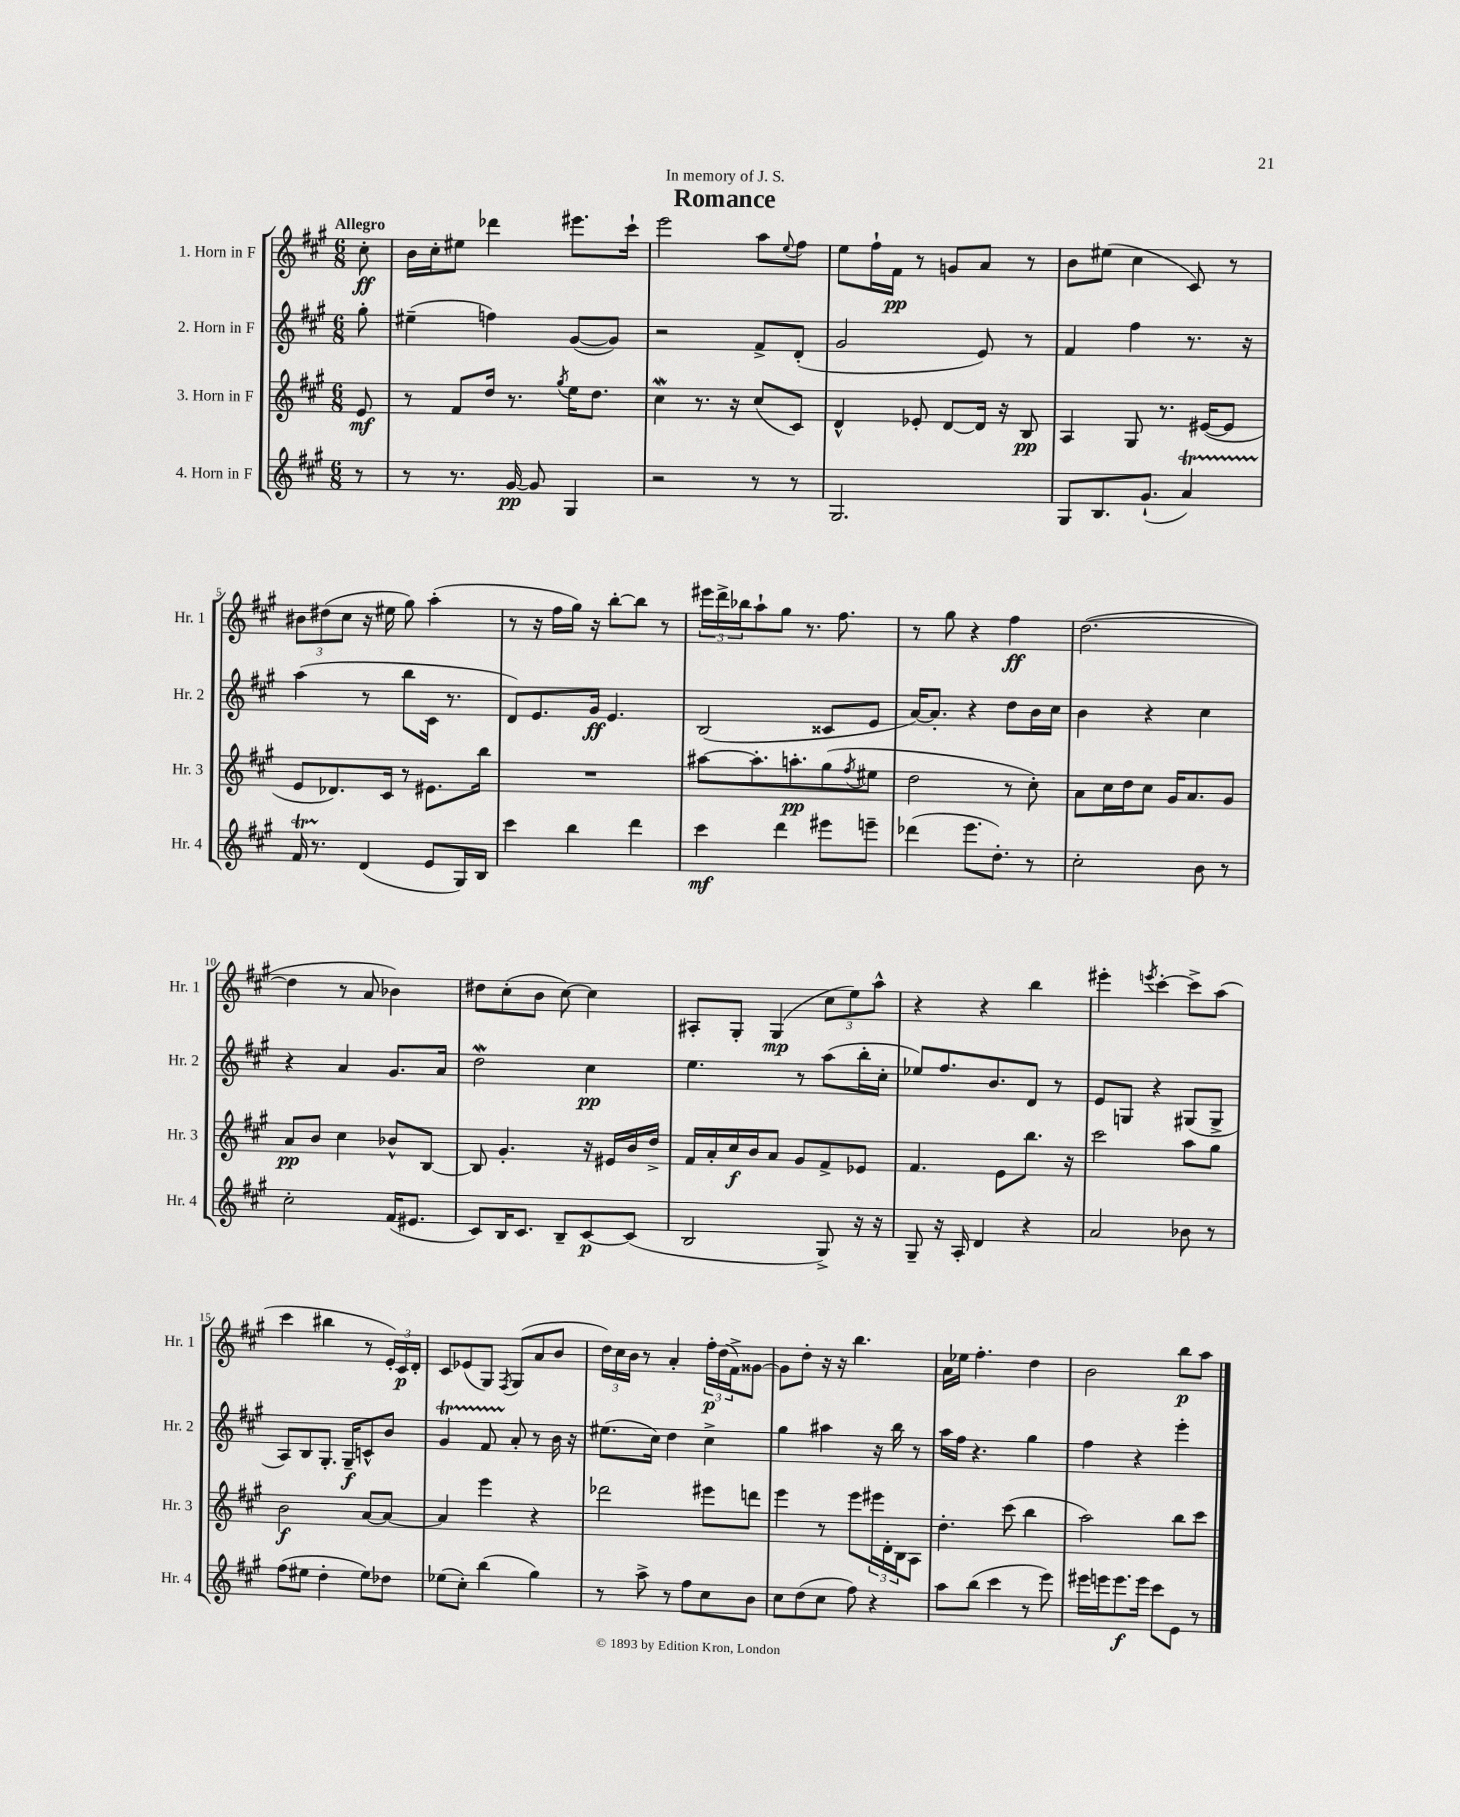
\header { title = "Romance" dedication = "In memory of J. S." }
<<
\new StaffGroup <<
\new Staff = "s0" \with { instrumentName = "1. Horn in F" shortInstrumentName = "Hr. 1" } {
    \clef treble \key a \major \numericTimeSignature \time 6/8 \partial 8 \tempo "Allegro"
    cis''8-.\ff |
    b'16 cis''16-. eis''8 des'''4 eis'''8. cis'''16-! |
    e'''2 a''8 \appoggiatura { e''8 } fis''8 |
    e''8 fis''16-! fis'16\pp r8 g'8 a'8 r8 |
    b'8 eis''8( cis''4 cis'8) r8 |
    \tuplet 3/2 { bis'8 dis''8( cis''8 } r16 eis''16 gis''8) a''4-.( |
    r8 r16 fis''16 gis''16) r16 b''8~-. b''8 r8 |
    \tuplet 3/2 { eis'''16 d'''16-> bes''16 } a''8-! gis''8 r8. fis''8. |
    r8 gis''8 r4 fis''4\ff |
    d''2.~( |
    d''4 r8 a'8 bes'4) |
    dis''8 cis''8-.( b'8 cis''8~) cis''4 |
    ais8-. gis8-. gis4\mp( \tuplet 3/2 { cis''8 e''8) a''8-^ } |
    r4 r4 b''4 |
    eis'''4-. \acciaccatura { e'''8 } cis'''4~-. cis'''8-> a''8( |
    cis'''4 bis''4 r8 \tuplet 3/2 { e'16-.) cis'16\p d'16-. } |
    cis'8 ees'8( gis8) \acciaccatura { fis8 } gis8( a'8 b'8 |
    \tuplet 3/2 { d''16) cis''16 b'16 } r8 a'4-. \tuplet 3/2 { fis''16-.\p d''16( fis'16->) } gisis'8~ |
    gisis'8 d''8-. r16 r16 b''4. |
    a'16 ees''16 fis''4.-. d''4 |
    b'2 b''8\p a''8 \bar "|." |
}
\new Staff = "s1" \with { instrumentName = "2. Horn in F" shortInstrumentName = "Hr. 2" } {
    \clef treble \key a \major \numericTimeSignature \time 6/8 \partial 8
    gis''8-. |
    eis''4--( f''4) gis'8~( gis'8) |
    r2 fis'8-> d'8-.( |
    gis'2 e'8) r8 |
    fis'4 fis''4 r8. r16 |
    a''4( r8 b''8 cis'16 r8. |
    d'8) e'8. gis'16\ff e'4. |
    b2( cisis'8 e'8 |
    a'16~) a'8.-. r4 d''8 b'16 cis''16 |
    b'4 r4 cis''4 |
    r4 a'4 gis'8. a'16 |
    d''2\mordent cis''4\pp |
    e''4. r8 a''8( b''16-. cis''16-. |
    ees''8) fis''8. b'8. d'8 r8 |
    e'8 g8 r4 gis8( gis8-> |
    a8) b8 gis8.-. gis16--\f c'8-^ b'8 |
    gis'4\startTrillSpan fis'8 a'8-.\stopTrillSpan r8 b'16 r16 |
    eis''8.( cis''16) d''4 cis''4-> |
    gis''4 ais''4 r16 b''16 r8 |
    a''16 fis''16 r4. gis''4 |
    fis''4 r4 e'''4-. \bar "|." |
}
\new Staff = "s2" \with { instrumentName = "3. Horn in F" shortInstrumentName = "Hr. 3" } {
    \clef treble \key a \major \numericTimeSignature \time 6/8 \partial 8
    e'8\mf |
    r8 fis'8 d''16 r8. \acciaccatura { gis''8 } e''16 d''8. |
    cis''4\mordent r8. r16 cis''8( cis'8) |
    d'4-^ ees'8-. d'8~ d'16 r16 b8\pp |
    a4 gis8 r8. eis'16~( eis'8 |
    e'8 des'8.) cis'16 r8 eis'8. b''16 |
    R2. |
    ais''8~ ais''8.-. a''8.-.\pp gis''8( \acciaccatura { fis''8 } eis''8 |
    d''2 r8 cis''8-.) |
    a'8 cis''16 d''16 cis''8 gis'16 a'8. gis'8 |
    a'8\pp b'8 cis''4 bes'8-^ b8~ |
    b8 gis'4.-. r16 eis'16 b'16 d''16-> |
    fis'16 a'16-. cis''16\f b'16 a'8 gis'8 fis'8-> ees'8 |
    fis'4. e'8 b''8. r16 |
    cis'''2 a''8 gis''8 |
    b'2\f a'8~ a'8~ |
    a'4 e'''4 r4 |
    des'''2 eis'''8 d'''8 |
    e'''4 r8 e'''8 \tuplet 3/2 { eis'''16 d'16-. b16 } a8 |
    d''4.-. cis'''8( b''4 |
    a''2) b''8 cis'''8 \bar "|." |
}
\new Staff = "s3" \with { instrumentName = "4. Horn in F" shortInstrumentName = "Hr. 4" } {
    \clef treble \key a \major \numericTimeSignature \time 6/8 \partial 8
    r8 |
    r8 r8. gis'16~\pp gis'8 gis4 |
    r2 r8 r8 |
    gis2. |
    gis8 b8. gis'8.-!( a'4\startTrillSpan) |
    fis'16 r8.\stopTrillSpan d'4( e'8 gis16) b16 |
    cis'''4 b''4 d'''4 |
    cis'''4\mf d'''4 eis'''8 e'''8-- |
    des'''4( e'''8. d''8.-.) r8 |
    cis''2-. b'8 r8 |
    cis''2-. fis'16( eis'8. |
    cis'8) b16 cis'8. b8-- cis'8~\p cis'8( |
    b2 gis8->) r16 r16 |
    gis8-- r16 a16-. d'4 r4 |
    a'2 bes'8 r8 |
    fis''8( eis''8 d''4-. eis''8) des''8 |
    ees''8( cis''8-.) b''4( gis''4) |
    r8 a''8-> r8 fis''8 cis''8 b'8 |
    cis''8 d''8( cis''8 fis''8) r4 |
    a''8 b''8( cis'''4 r8 e'''8) |
    eis'''16 e'''16 e'''8.\f e'''16 cis'''8 e'8 r8 \bar "|." |
}
>>
>>
